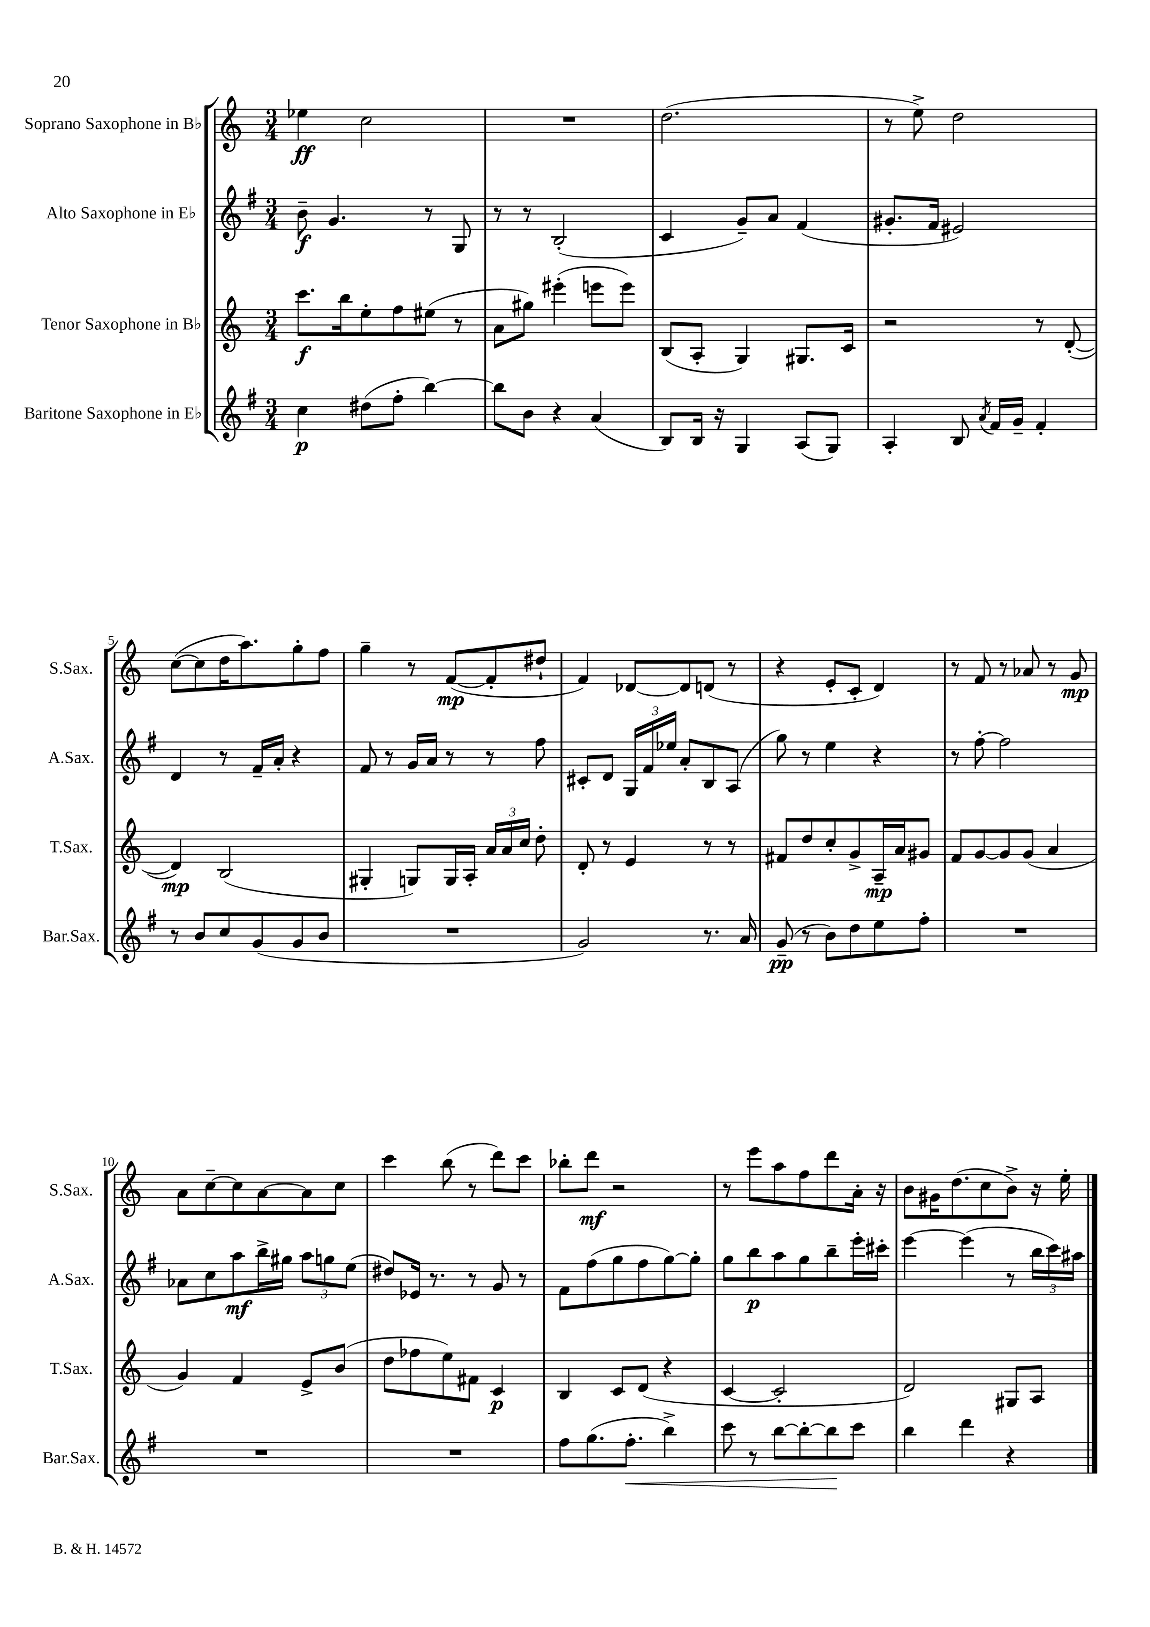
<<
\new StaffGroup <<
\new Staff = "s0" \with { instrumentName = "Soprano Saxophone in Bb" shortInstrumentName = "S.Sax." } {
    \clef treble \key c \major \numericTimeSignature \time 3/4
    \autoBeamOff ees''4\ff c''2 |
    R2. |
    d''2.( |
    r8 e''8->) d''2 |
    c''8[~( c''8 d''16 a''8.) g''8-. f''8] |
    g''4-- r8 f'8[~\mp( f'8-. dis''8]-! |
    f'4) des'8[~ des'8 d'8]( r8 |
    r4 e'8[-. c'8]-. d'4) |
    r8 f'8 r8 aes'8 r8 g'8\mp |
    a'8[ c''8~-- c''8 a'8~ a'8 c''8] |
    c'''4 b''8( r8 d'''8[) c'''8] |
    bes''8[-. d'''8]\mf r2 |
    r8 e'''8[ a''8 f''8 d'''8 a'16]-. r16 |
    b'8[ gis'16 d''8.( c''8 b'8]->) r16 e''16-. \bar "|." |
}
\new Staff = "s1" \with { instrumentName = "Alto Saxophone in Eb" shortInstrumentName = "A.Sax." } {
    \clef treble \key g \major \numericTimeSignature \time 3/4
    \autoBeamOff b'8--\f g'4. r8 g8 |
    r8 r8 b2-.( |
    c'4 g'8[--) a'8] fis'4( |
    gis'8.[-. fis'16] eis'2) |
    d'4 r8 fis'16[-- a'16]-. r4 |
    fis'8 r8 g'16[ a'16] r8 r8 fis''8 |
    cis'8[-. d'8] \tuplet 3/2 { g16[ fis'16 ees''16] } a'8[-. b8 a8]( |
    g''8) r8 e''4 r4 |
    r8 fis''8~-. fis''2 |
    aes'8[ c''8 a''8\mf b''16-> gis''16] \tuplet 3/2 { a''8[ g''8 e''8]( } |
    dis''8[) ees'16] r8. r8 g'8 r8 |
    fis'8[ fis''8( g''8 fis''8 g''8~) g''8]-. |
    g''8[ b''8\p a''8 g''8 b''8-- e'''16-. cis'''16]-. |
    e'''4~ e'''4( r8 \tuplet 3/2 { b''16[ c'''16) ais''16] } \bar "|." |
}
\new Staff = "s2" \with { instrumentName = "Tenor Saxophone in Bb" shortInstrumentName = "T.Sax." } {
    \clef treble \key c \major \numericTimeSignature \time 3/4
    \autoBeamOff c'''8.[\f b''16 e''8-. f''8 eis''8]( r8 |
    a'8[ gis''8]) eis'''4-.( e'''8[ e'''8]) |
    b8[( a8]-. g4) gis8.[ c'16] |
    r2 r8 d'8~-.( |
    d'4\mp) b2( |
    gis4-. g8[) g16 a16]-. \tuplet 3/2 { a'16[ a'16 c''16] } d''8-. |
    d'8-. r8 e'4 r8 r8 |
    fis'8[ d''8 c''8-. g'8-> a16--\mp a'16 gis'8] |
    f'8[ g'8~ g'8 g'8]( a'4 |
    g'4) f'4 e'8[-> b'8]( |
    d''8[ fes''8 e''8) fis'8] c'4\p |
    b4 c'8[ d'8]( r4 |
    c'4~ c'2-. |
    d'2) gis8[ a8] \bar "|." |
}
\new Staff = "s3" \with { instrumentName = "Baritone Saxophone in Eb" shortInstrumentName = "Bar.Sax." } {
    \clef treble \key g \major \numericTimeSignature \time 3/4
    \autoBeamOff c''4\p dis''8[( fis''8]-. b''4~) |
    b''8[ b'8] r4 a'4( |
    b8[) b16] r16 g4 a8[( g8]) |
    a4-. b8 \acciaccatura { a'8 } fis'16[ g'16]-- fis'4-. |
    r8 b'8[ c''8 g'8( g'8 b'8] |
    R2. |
    g'2) r8. a'16 |
    g'8--\pp( r8 b'8[) d''8 e''8 fis''8]-. |
    R2. |
    R2. |
    R2. |
    fis''8[ g''8.( fis''8.]-.\< b''4->) |
    c'''8 r8 b''8[~ b''8~-. b''8\! c'''8] |
    b''4 d'''4 r4 \bar "|." |
}
>>
>>
